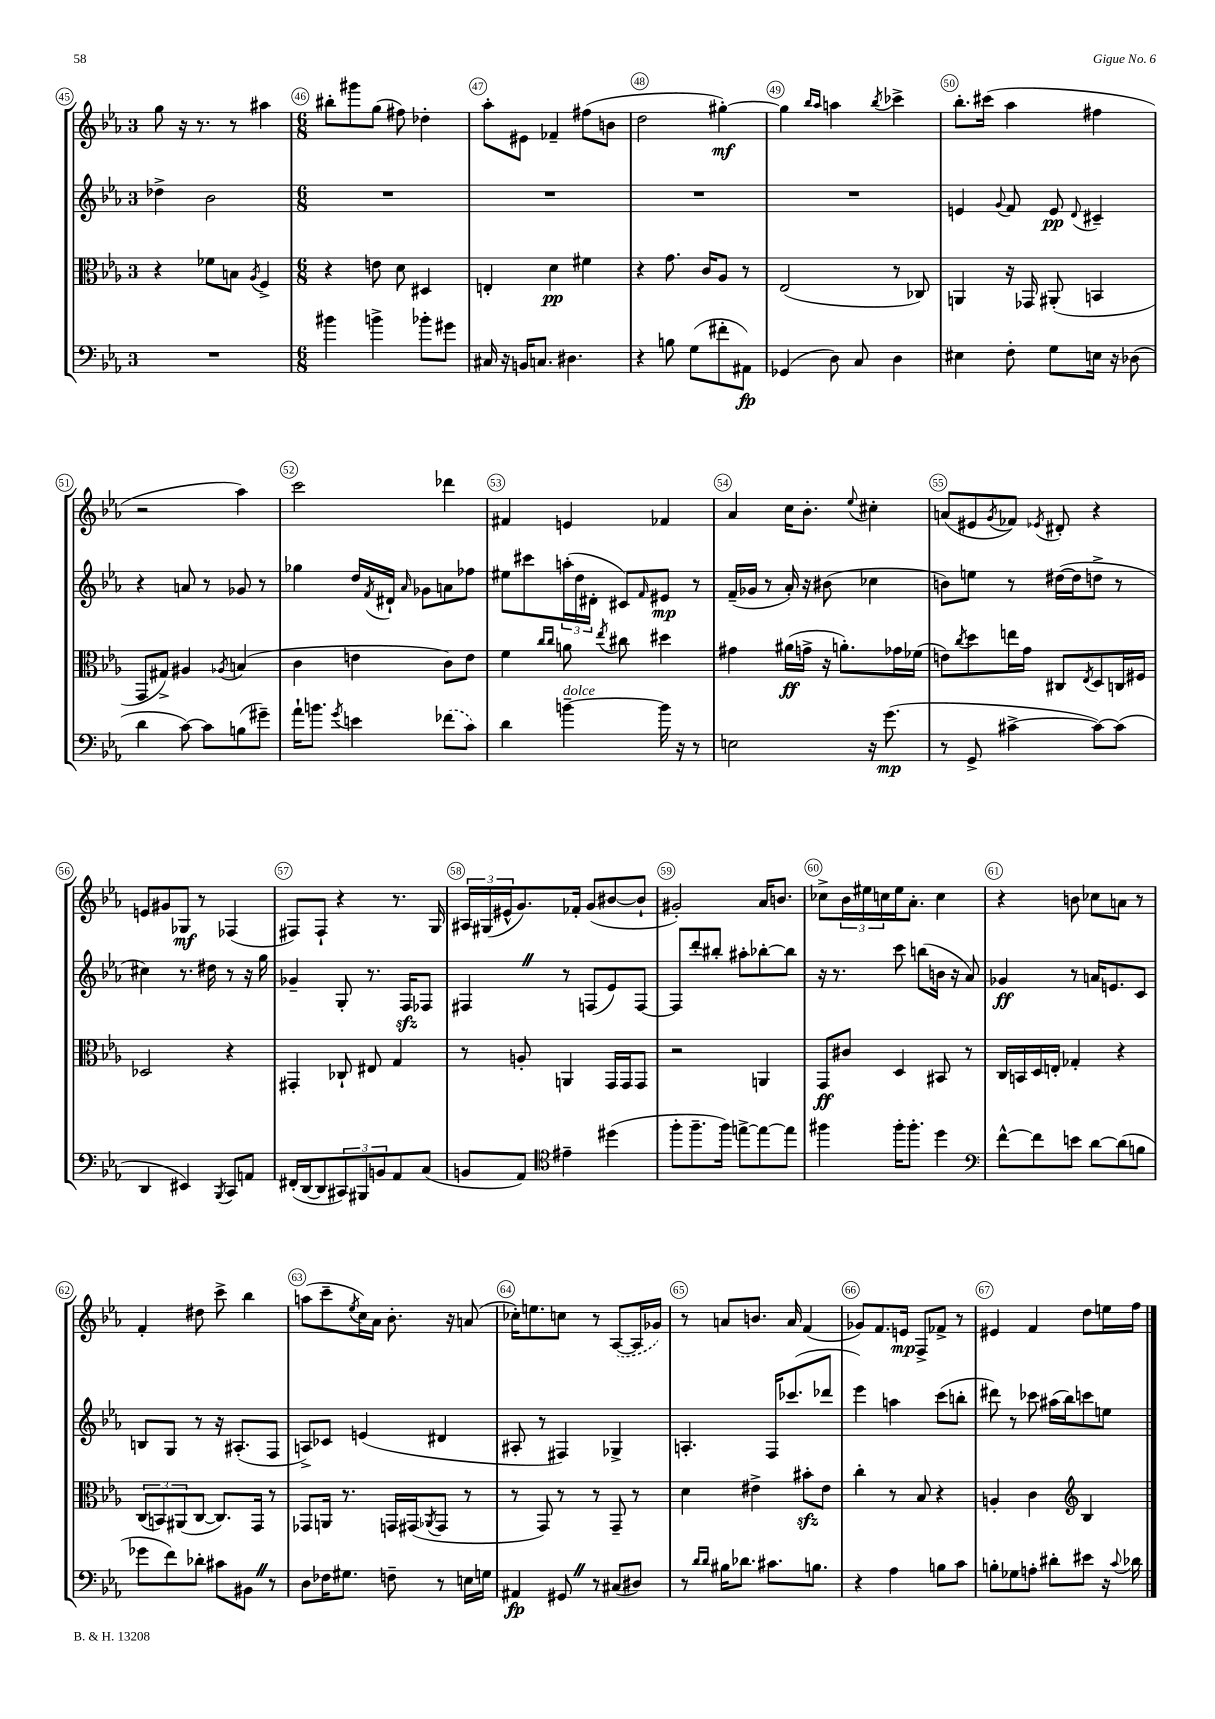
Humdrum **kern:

**kern	**dynam	**kern	**dynam	**kern	**dynam	**kern	**dynam
*part4	*part4	*part3	*part3	*part2	*part2	*part1	*part1
*staff4	*staff4	*staff3	*staff3	*staff2	*staff2	*staff1	*staff1
*clefF4	*	*clefC3	*	*clefG2	*	*clefG2	*
*k[b-e-a-]	*	*k[b-e-a-]	*	*k[b-e-a-]	*	*k[b-e-a-]	*
*M3/4	*	*M3/4	*	*M3/4	*	*M3/4	*
=45	=45	=45	=45	=45	=45	=45	=45
2.r	.	4r	.	4dd-X^\	.	8gg\	.
.	.	.	.	.	.	16r	.
.	.	.	.	.	.	8.r	.
.	.	8f-X\L	.	2b-\	.	.	.
.	.	8Bn\J	.	.	.	8r	.
.	.	8qA-/	.	.	.	.	.
.	.	4F^/	.	.	.	4aa#X\	.
=46	=46	=46	=46	=46	=46	=46	=46
*M6/8	*	*M6/8	*	*M6/8	*	*M6/8	*
4b#X\	.	4r	.	2.r	.	8bb#X'\L	.
.	.	.	.	.	.	8ggg#X\	.
4bn^\	.	8en\	.	.	.	(8gg\J	.
.	.	8d\	.	.	.	8ff#X\)	.
8b-X'\L	.	4D#X/	.	.	.	4dd-X'\	.
8g#X\J	.	.	.	.	.	.	.
=47	=47	=47	=47	=47	=47	=47	=47
16C#X/	.	4En'/	.	2.r	.	8aa-'\L	.
16r	.	.	.	.	.	.	.
16BBn/KL	.	.	.	.	.	8e#X\J	.
8.Cn/J	.	.	.	.	.	.	.
.	.	4d\	pp	.	.	4f-X~/	.
4.D#X\	.	.	.	.	.	.	.
.	.	4f#X\	.	.	.	(8ff#X\L	.
.	.	.	.	.	.	8bn\J	.
=48	=48	=48	=48	=48	=48	=48	=48
4r	.	4r	.	2.r	.	2dd\	.
8Bn\	.	8.g\	.	.	.	.	.
(8G\L	.	.	.	.	.	.	.
.	.	16c/KL	.	.	.	.	.
8f#X'\	.	8A-/J	.	.	.	[4gg#X'\)	mf
8AA#X\J)	fp	8r	.	.	.	.	.
=49	=49	=49	=49	=49	=49	=49	=49
(4GG-X/	.	(2E-/	.	2.r	.	4gg#\]	.
.	.	.	.	.	.	16qqbb-/LL	.
.	.	.	.	.	.	16qqaa-/JJ	.
8D\)	.	.	.	.	.	4aan\	.
8C/	.	.	.	.	.	.	.
.	.	.	.	.	.	8qbb-/	.
4D\	.	8r	.	.	.	4ccc-X^\	.
.	.	8C-X/)	.	.	.	.	.
=50	=50	=50	=50	=50	=50	=50	=50
4E#X\	.	4AAn/	.	4en/	.	8.bb-'\L	.
.	.	.	.	.	.	(16ccc#X\Jk	.
.	.	.	.	8qqg/	.	.	.
8F'\	.	16r	.	8f/	.	4aa-\	.
.	.	16GG-X/	.	.	.	.	.
8G\L	.	(8AA#X'/	.	8e/	pp	.	.
.	.	.	.	8qqd/	.	.	.
16En\Jk	.	4BBn/	.	4c#X~/	.	4ff#X\	.
16r	.	.	.	.	.	.	.
(8D-X\	.	.	.	.	.	.	.
!!LO:LB:g=z
=51	=51	=51	=51	=51	=51	=51	=51
4d\	.	8GG/L	.	4r	.	2r	.
.	.	8G#X^/J)	.	.	.	.	.
[8c\)	.	4A#X/	.	8an/	.	.	.
8c\L]	.	.	.	8r	.	.	.
.	.	8qA-X/	.	.	.	.	.
(8Bn\	.	(4Bn/	.	8g-X/	.	4aa-\)	.
8g#X~\J)	.	.	.	8r	.	.	.
=52	=52	=52	=52	=52	=52	=52	=52
16a-`\KL	.	4c\	.	4gg-X\	.	2ccc\	.
8.bn\J	.	.	.	.	.	.	.
8qg/	.	.	.	.	.	.	.
4en\	.	4en\	.	16dd/LL	.	.	.
.	.	.	.	8qf/	.	.	.
.	.	.	.	16d#X`/JJ	.	.	.
.	.	.	.	16qqa-/	.	.	.
.	.	.	.	8g-X\L	.	.	.
(8f-X\L	.	8c\L)	.	8an\	.	4ddd-X\	.
8c\J)	.	8e\J	.	8ff-X\J	.	.	.
=53	=53	=53	=53	=53	=53	=53	=53
4d\	.	4f\	.	8ee#X\L	.	4f#X/	.
.	.	.	.	8ccc#X\	.	.	.
.	.	16qqcc/LL	.	.	.	.	.
.	.	16qqcc/JJ	.	.	.	.	.
!LO:TX:a:i:t=dolce	!	!	!	!	!	!	!
[4bn~\	.	8an\	.	(24aan'\L	.	4en/	.
.	.	.	.	24dd\	.	.	.
.	.	.	.	24d#X'\JJ	.	.	.
.	.	8qee-/	.	.	.	.	.
.	.	8cc#X\	.	8c#X/L)	.	.	.
.	.	.	.	16qqf/	.	.	.
16b\]	.	4dd#X\	.	8e#X/J	mp	4f-X/	.
16r	.	.	.	.	.	.	.
8r	.	.	.	8r	.	.	.
=54	=54	=54	=54	=54	=54	=54	=54
2En\	.	4g#X\	.	(16f~/LL	.	4a-/	.
.	.	.	.	16g-X/JJ	.	.	.
.	.	.	.	8r	.	.	.
.	.	(16a#X\LL	ff	16a-'/)	.	16cc\KL	.
.	.	16gn^\JJ	.	16r	.	8.b-'\J	.
.	.	16r	.	(8b#X\	.	.	.
.	.	8.an'\L)	.	.	.	.	.
.	.	.	.	.	.	8qqee-/	.
16r	.	.	.	4cc-X\	.	4cc#X'\	.
(8.g\	mp	.	.	.	.	.	.
.	.	16g-X\L	.	.	.	.	.
.	.	(16f-X\JJ	.	.	.	.	.
=55	=55	=55	=55	=55	=55	=55	=55
8r	.	8en\L)	.	8bn\L)	.	(8an/L	.
.	.	8qcc/	.	.	.	.	.
8GG^/	.	8dd\	.	8een\J	.	8e#X/	.
.	.	.	.	.	.	8qg/	.
[4c#X^\	.	16een\L	.	8r	.	8f-X/J)	.
.	.	16g\JJ	.	.	.	.	.
.	.	.	.	.	.	8qe-X/	.
.	.	8C#X/L	.	([16dd#X\LL	.	8d#X'/	.
.	.	.	.	16dd#\J]	.	.	.
.	.	8qE-/	.	.	.	.	.
8c#\L_)	.	8D/	.	8ddn^\J	.	4r	.
(8c#\J]	.	16Cn/L	.	8r	.	.	.
.	.	16F#X/JJ	.	.	.	.	.
!!LO:LB:g=z
=56	=56	=56	=56	=56	=56	=56	=56
4DD/	.	2D-X/	.	4cc#X\)	.	8en/L	.
.	.	.	.	.	.	8g#X/	.
4EE#X/)	.	.	.	8.r	.	8G-X/J	mf
.	.	.	.	.	.	8r	.
.	.	.	.	16dd#X\	.	.	.
8qBBB-/	.	.	.	.	.	.	.
8CC/L	.	4r	.	8r	.	(4F-X/	.
8AAn/J	.	.	.	16r	.	.	.
.	.	.	.	16gg\	.	.	.
=57	=57	=57	=57	=57	=57	=57	=57
(16FF#X'/LL	.	4GG#X'/	.	4g-X~/	.	8F#X/L)	.
[16DD/J	.	.	.	.	.	.	.
8DD/]	.	.	.	.	.	8F#`/J	.
12CC#X/)	.	8C-X`/	.	8G'/	.	4r	.
12BBB#X/	.	.	.	.	.	.	.
.	.	8E#X/	.	8.r	.	.	.
12BBn/	.	.	.	.	.	.	.
8AA-/	.	4G/	.	.	.	8.r	.
.	.	.	.	16Fzz/KL	.	.	.
(8C/J	.	.	.	8F-X/J	.	.	.
.	.	.	.	.	.	16G/	.
=58	=58	=58	=58	=58	=58	=58	=58
8BBn/L	.	8r	.	4F#XZ/	.	24A#X/LL	.
.	.	.	.	.	.	(24G#X/	.
.	.	.	.	.	.	24e#X^^/J	.
8AA-/J)	.	8An'/	.	.	.	8.g/)	.
*clefC4	*	*	*	*	*	*	*
4e#X~\	.	4AAn/	.	8r	.	.	.
.	.	.	.	.	.	16f-X'/Jk	.
.	.	.	.	(8Fn/L	.	(8g/L	.
(4dd#X\	.	16GG/LL	.	8e-/)	.	[8b#X/	.
.	.	16GG/J	.	.	.	.	.
.	.	8GG/J	.	[8F/J	.	8b#`/J]	.
=59	=59	=59	=59	=59	=59	=59	=59
8ff'\L	.	2r	.	8F/L]	.	2g#X'/)	.
8.ff~\	.	.	.	8ddd'/	.	.	.
.	.	.	.	8bb#X'/J	.	.	.
16ff\Jk)	.	.	.	.	.	.	.
[8een^\L	.	.	.	8aa#X'\L	.	.	.
8ee\_	.	4AAn/	.	[8bb-X'\	.	16a-/KL	.
.	.	.	.	.	.	8.bn/J	.
8ee\J]	.	.	.	8bb-\J]	.	.	.
=60	=60	=60	=60	=60	=60	=60	=60
4ff#X\	.	8GG/L	ff	16r	.	8cc-X^\L	.
.	.	.	.	8.r	.	.	.
.	.	8c#X/J	.	.	.	24b-\L	.
.	.	.	.	.	.	24ee#X\	.
.	.	.	.	.	.	24ccn\	.
16ff#'\KL	.	4D/	.	8ccc\	.	16ee#\J	.
8.ff#'\J	.	.	.	.	.	8.a-'\J	.
.	.	.	.	(8bbn\L	.	.	.
4dd\	.	8BB#X/	.	16bn\Jk	.	4cc\	.
.	.	.	.	16r	.	.	.
.	.	8r	.	8a-/)	.	.	.
=61	=61	=61	=61	=61	=61	=61	=61
*clefF4	*	*	*	*	*	*	*
[8f^^\L	.	16C/LL	.	4g-X/	ff	4r	.
.	.	16BBn/	.	.	.	.	.
8f\]	.	16D/	.	.	.	.	.
.	.	16En'/JJ	.	.	.	.	.
8en\J	.	4G-X'/	.	8r	.	8bn\	.
[8d\L	.	.	.	16an/KL	.	8cc-X\L	.
.	.	.	.	8.en/	.	.	.
(8d\]	.	4r	.	.	.	8an\J	.
8Bn\J	.	.	.	8c/J	.	8r	.
!!LO:LB:g=z
=62	=62	=62	=62	=62	=62	=62	=62
8g-X\L	.	(12C/L	.	8Bn/L	.	4f'/	.
.	.	12BBn/)	.	.	.	.	.
8f\)	.	.	.	8G/J	.	.	.
.	.	(12AA#X/	.	.	.	.	.
8d-X'\J	.	[8C/J	.	8r	.	8dd#X\	.
8c#X\L	.	8.C/L])	.	16r	.	8ccc^\	.
.	.	.	.	(8.A#X'/L	.	.	.
8BB#XZ\J	.	.	.	.	.	4bb-\	.
.	.	16GG/Jk	.	.	.	.	.
8r	.	8r	.	8F/J	.	.	.
=63	=63	=63	=63	=63	=63	=63	=63
8D\L	.	8GG-X/L	.	8An^/L)	.	(8aan\L	.
16F-X\K	.	16AAn/Jk	.	8c-X/J	.	8ccc~\	.
8.G#X\J	.	8.r	.	.	.	.	.
.	.	.	.	.	.	8qee-/	.
.	.	.	.	(4en/	.	16cc\L)	.
.	.	.	.	.	.	16a-\JJ	.
8Fn~\	.	16GGn/LL	.	.	.	8.b-'\	.
.	.	(16GG#X/J	.	.	.	.	.
.	.	8qAA-X/	.	.	.	.	.
8r	.	8GG#/J	.	4d#X/	.	.	.
.	.	.	.	.	.	16r	.
16En\LL	.	8r	.	.	.	(8an/	.
16Gn\JJ	.	.	.	.	.	.	.
=64	=64	=64	=64	=64	=64	=64	=64
4AA#X/	fp	8r	.	8A#X'/	.	16cc-X'\KL)	.
.	.	.	.	.	.	8.een\	.
.	.	8GG/)	.	8r	.	.	.
8GG#XZ/	.	8r	.	4F#X/)	.	8ccn\J	.
8r	.	8r	.	.	.	8r	.
(8C#X/L	.	8GG~/	.	4G-X^/	.	([8A-/L	.
8D#X/J)	.	8r	.	.	.	16A-/L]	.
.	.	.	.	.	.	16g-X/JJ)	.
=65	=65	=65	=65	=65	=65	=65	=65
8r	.	4d\	.	4.An'/	.	8r	.
16qqd/LL	.	.	.	.	.	.	.
16qqd/JJ	.	.	.	.	.	.	.
16B#X\KL	.	.	.	.	.	8an/L	.
8.d-X\J	.	.	.	.	.	.	.
.	.	4e#X^\	.	.	.	8.bn/J	.
8.c#X\L	.	.	.	16F/KL	.	.	.
.	.	.	.	(8.ccc-X/	.	16a/	.
.	.	8b#Xzz'\L	.	.	.	(4f/	.
8.Bn\J	.	.	.	.	.	.	.
.	.	8e#\J	.	8ddd-X/J	.	.	.
=66	=66	=66	=66	=66	=66	=66	=66
4r	.	4cc'\	.	4eee-\)	.	8g-X/L)	.
.	.	.	.	.	.	8.f/	.
4A-\	.	8r	.	4aan\	.	.	.
.	.	.	.	.	.	16en/Jk	mp
.	.	8B-/	.	.	.	8F^/L	.
8Bn\L	.	4r	.	(8ccc\L	.	8f-X^/J	.
8c\J	.	.	.	8bbn'\J	.	8r	.
=67	=67	=67	=67	=67	=67	=67	=67
8Bn'\L	.	4An'/	.	8ddd#X\)	.	4e#X/	.
8G-X\	.	.	.	8r	.	.	.
8An'\J	.	4c\	.	8ccc-X\	.	4f/	.
8d#X'\L	.	.	.	(16aa#X\LL	.	.	.
.	.	.	.	16bb-\J)	.	.	.
*	*	*clefG2	*	*	*	*	*
8e#X\J	.	4B-/	.	8cccn\	.	8dd\L	.
16r	.	.	.	8een\J	.	16een\L	.
8qqc/	.	.	.	.	.	.	.
16d-X\	.	.	.	.	.	16ff\JJ	.
==	==	==	==	==	==	==	==
*-	*-	*-	*-	*-	*-	*-	*-
